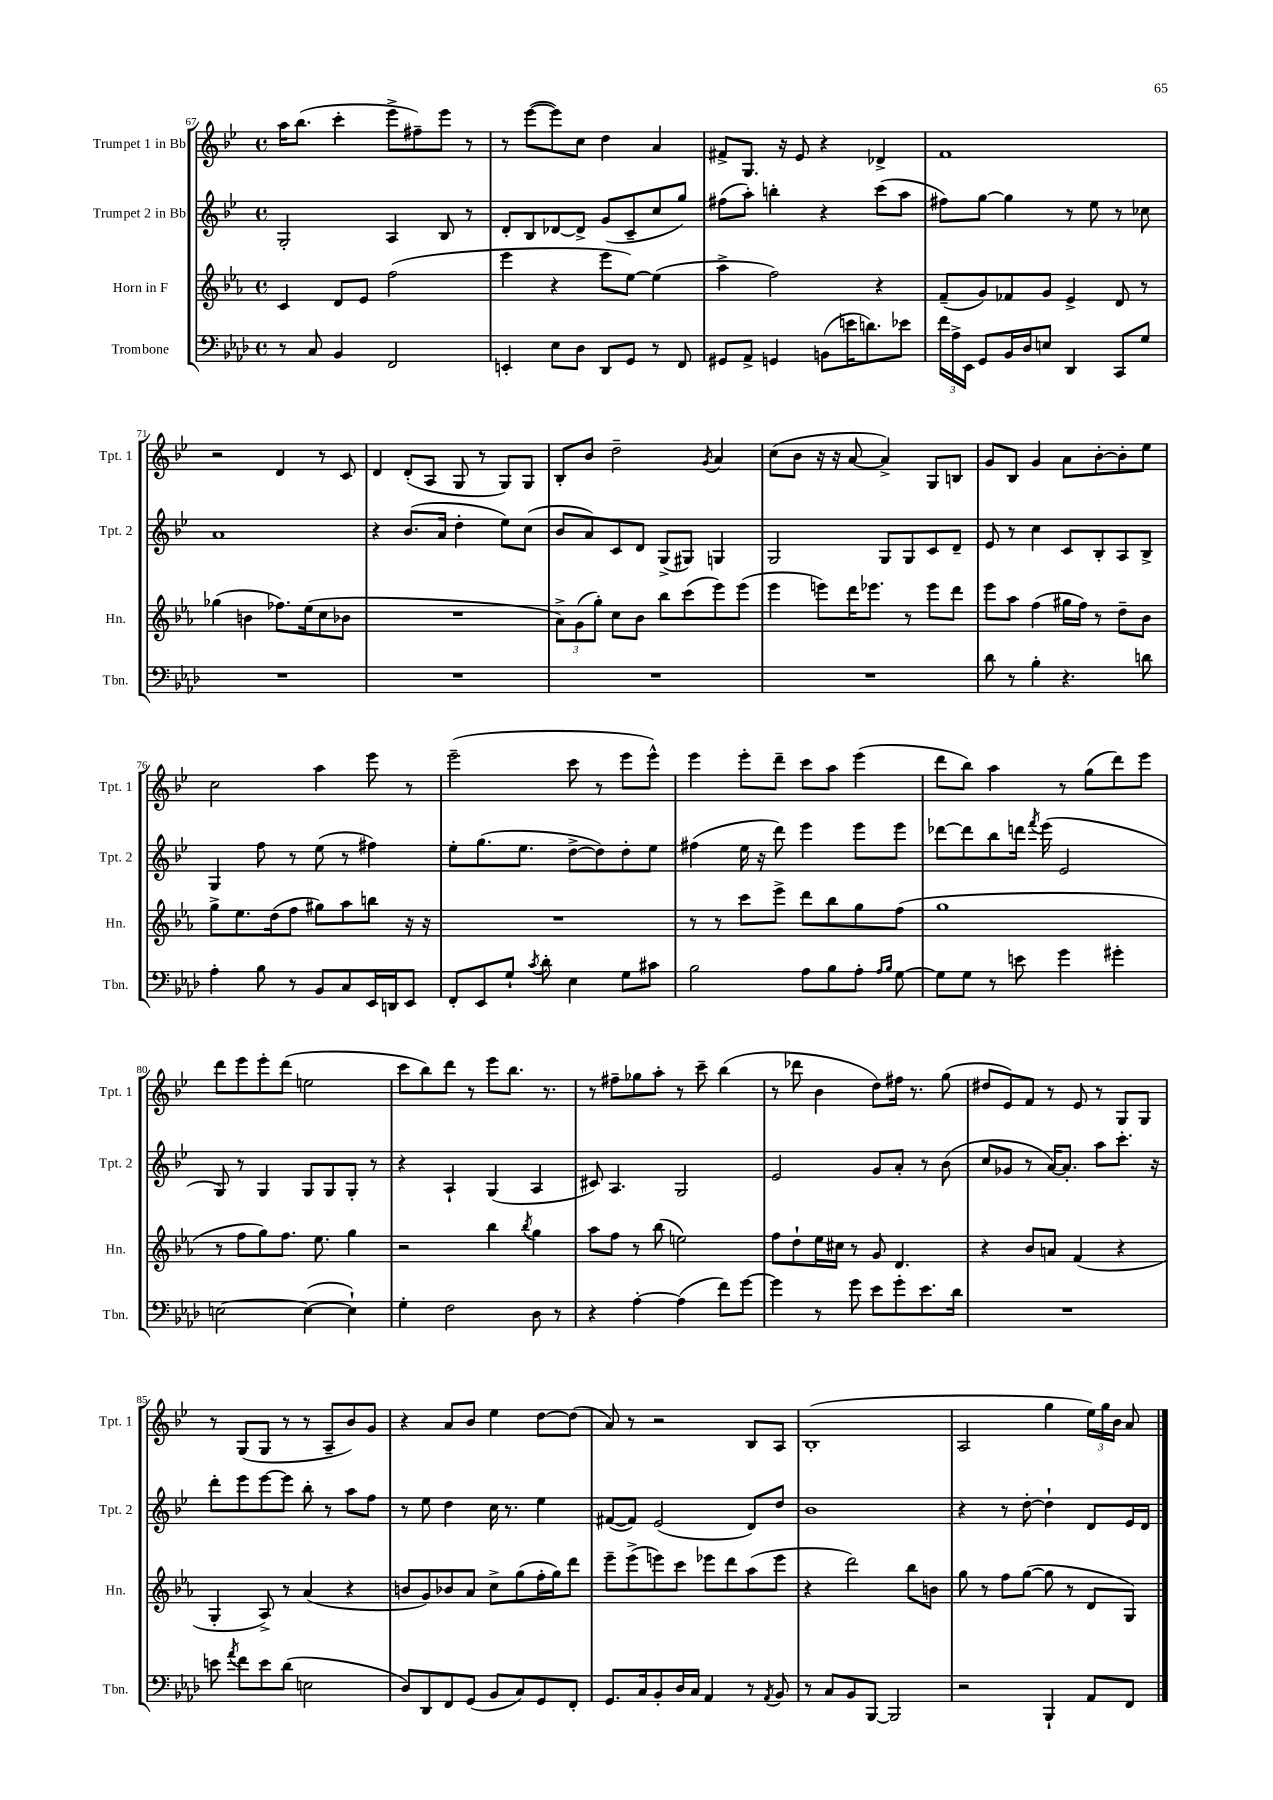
<<
\new StaffGroup <<
\new Staff = "s0" \with { instrumentName = "Trumpet 1 in Bb" shortInstrumentName = "Tpt. 1" } {
    \clef treble \key bes \major \defaultTimeSignature \time 4/4
    \autoBeamOff a''16[ bes''8.]( c'''4-. ees'''8[-> fis''8--) ees'''8] r8 |
    r8 ees'''8[~( ees'''8) c''8] d''4 a'4 |
    fis'8[-> g8.] r16 ees'8 r4 des'4-> |
    f'1 |
    r2 d'4 r8 c'8 |
    d'4 d'8[-.( a8] g8 r8 g8[) g8] |
    bes8[-. bes'8] d''2-- \acciaccatura { g'8 } a'4 |
    c''8[( bes'8] r16 r16 a'8~ a'4->) g8[ b8] |
    g'8[ bes8] g'4 a'8[ bes'8~-. bes'8-. ees''8] |
    c''2 a''4 ees'''8 r8 |
    ees'''2--( c'''8 r8 ees'''8[ ees'''8]-^) |
    ees'''4 ees'''8[-. d'''8]-- c'''8[ a''8] ees'''4( |
    d'''8[ bes''8]) a''4 r8 g''8[( d'''8) ees'''8] |
    d'''8[ ees'''8 ees'''8-. d'''8]( e''2 |
    c'''8[ bes''8) d'''8] r8 ees'''8[ bes''8.] r8. |
    r8 fis''8[-- ges''8 a''8]-. r8 c'''8-- bes''4( |
    r8 des'''8 bes'4 d''8[) fis''16] r8. g''8( |
    dis''8[ ees'8) f'8] r8 ees'8 r8 g8[ g8] |
    r8 g8[( g8] r8 r8 a8[-- bes'8) g'8] |
    r4 a'8[ bes'8] ees''4 d''8[~ d''8]( |
    a'8) r8 r2 bes8[ a8] |
    bes1-.( |
    a2 g''4 \tuplet 3/2 { ees''16[) g''16 bes'16] } a'8 \bar "|." |
}
\new Staff = "s1" \with { instrumentName = "Trumpet 2 in Bb" shortInstrumentName = "Tpt. 2" } {
    \clef treble \key bes \major \defaultTimeSignature \time 4/4
    \autoBeamOff g2-. a4 bes8 r8 |
    d'8[-. bes8 des'8~ des'8]-> g'8[( c'8-- c''8 g''8]) |
    fis''8[( a''8]-.) b''4-. r4 c'''8[( a''8] |
    fis''8[) g''8]~ g''4 r8 ees''8 r8 ces''8 |
    a'1 |
    r4 bes'8.[( a'16] d''4-. ees''8[) c''8]( |
    bes'8[ a'8) c'8 d'8] g8[->( gis8]) g4 |
    g2 g8[ g8 c'8 d'8]-- |
    ees'8 r8 c''4 c'8[ bes8-. a8 bes8]-> |
    g4 f''8 r8 ees''8( r8 fis''4) |
    ees''8[-. g''8.( ees''8.] d''8[~-> d''8) d''8-. ees''8] |
    fis''4( ees''16 r16 d'''8) ees'''4 ees'''8[ ees'''8] |
    des'''8[~ des'''8 bes''8 d'''16] \acciaccatura { f'''8 } ees'''16( ees'2 |
    g8) r8 g4 g8[ g8 g8]-. r8 |
    r4 a4-! g4( a4 |
    cis'8) a4. g2 |
    ees'2 g'8[ a'8]-. r8 bes'8( |
    c''8[ ges'8] r8 a'16[~) a'8.]-. a''8[ c'''8.]-. r16 |
    d'''8[-. ees'''8 ees'''8~ ees'''8] bes''8-. r8 a''8[ f''8] |
    r8 ees''8 d''4 c''16 r8. ees''4 |
    fis'8[~( fis'8]) ees'2( d'8[) d''8] |
    bes'1 |
    r4 r8 d''8~-. d''4-! d'8[ ees'16 d'16] \bar "|." |
}
\new Staff = "s2" \with { instrumentName = "Horn in F" shortInstrumentName = "Hn." } {
    \clef treble \key ees \major \defaultTimeSignature \time 4/4
    \autoBeamOff c'4 d'8[ ees'8] f''2( |
    ees'''4 r4 ees'''8[ ees''8]~) ees''4( |
    aes''4-> f''2) r4 |
    f'8[--( g'8) fes'8 g'8] ees'4-> d'8 r8 |
    ges''4( b'4 fes''8.[) ees''16( c''8 bes'8] |
    R1 |
    \tuplet 3/2 { aes'8[->) g'8( g''8]-.) } c''8[ bes'8] bes''8[ c'''8( ees'''8) ees'''8]( |
    ees'''4 e'''8[) d'''16 ees'''8.] r8 ees'''8[ d'''8] |
    ees'''8[ aes''8] f''4( gis''16[ f''16]) r8 d''8[-- bes'8] |
    g''8[-> ees''8. d''16( f''8] gis''8[) aes''8 b''8] r16 r16 |
    R1 |
    r8 r8 c'''8[ ees'''8]-> d'''8[ bes''8 g''8 f''8]( |
    g''1 |
    r8 f''8[ g''8) f''8.] ees''8. g''4 |
    r2 bes''4 \acciaccatura { bes''8 } g''4 |
    aes''8[ f''8] r8 bes''8( e''2) |
    f''8[ d''8-! ees''16 cis''16] r8 g'8 d'4. |
    r4 bes'8[ a'8] f'4( r4 |
    g4-. aes8->) r8 aes'4( r4 |
    b'8[ g'8) bes'8 aes'8] c''8[-> g''8( f''16-. g''16) d'''8] |
    ees'''8[-- ees'''8->( e'''8) c'''8] ees'''8[ d'''8 aes''8( ees'''8] |
    r4 d'''2) bes''8[ b'8] |
    g''8 r8 f''8[ g''8]~( g''8 r8 d'8[ g8]) \bar "|." |
}
\new Staff = "s3" \with { instrumentName = "Trombone" shortInstrumentName = "Tbn." } {
    \clef bass \key aes \major \defaultTimeSignature \time 4/4
    \autoBeamOff r8 c8 bes,4 f,2 |
    e,4-. ees8[ des8] des,8[ g,8] r8 f,8 |
    gis,8[ aes,8]-> g,4 b,8[( e'16 d'8.) ees'8] |
    \tuplet 3/2 { f'16[ aes16-> ees,16] } g,8[ bes,16 des16 e8] des,4 c,8[ g8] |
    R1 |
    R1 |
    R1 |
    R1 |
    des'8 r8 bes4-. r4. d'8 |
    aes4-. bes8 r8 bes,8[ c8 ees,16 d,16 ees,8] |
    f,8[-. ees,8 g8]-! \acciaccatura { c'8 } des'8-. ees4 g8[ cis'8] |
    bes2 aes8[ bes8 aes8]-. \grace { aes16[ bes16] } g8~ |
    g8[ g8] r8 e'8 g'4 gis'4-. |
    e2~ e4~( e4-!) |
    g4-. f2 des8 r8 |
    r4 aes4~-. aes4( f'8[) g'8]~ |
    g'4 r8 g'8 ees'8[ g'8-. ees'8. des'16] |
    R1 |
    e'8 \acciaccatura { aes'8 } f'8[ e'8 des'8]( e2 |
    des8[) des,8 f,8 g,8]( bes,8[ c8) g,8 f,8]-. |
    g,8.[ c16 bes,8-. des16 c16] aes,4 r8 \acciaccatura { aes,8 } bes,8 |
    r8 c8[ bes,8 bes,,8]~ bes,,2 |
    r2 bes,,4-! aes,8[ f,8] \bar "|." |
}
>>
>>
\layout { \context { \Score currentBarNumber = #67 } }
